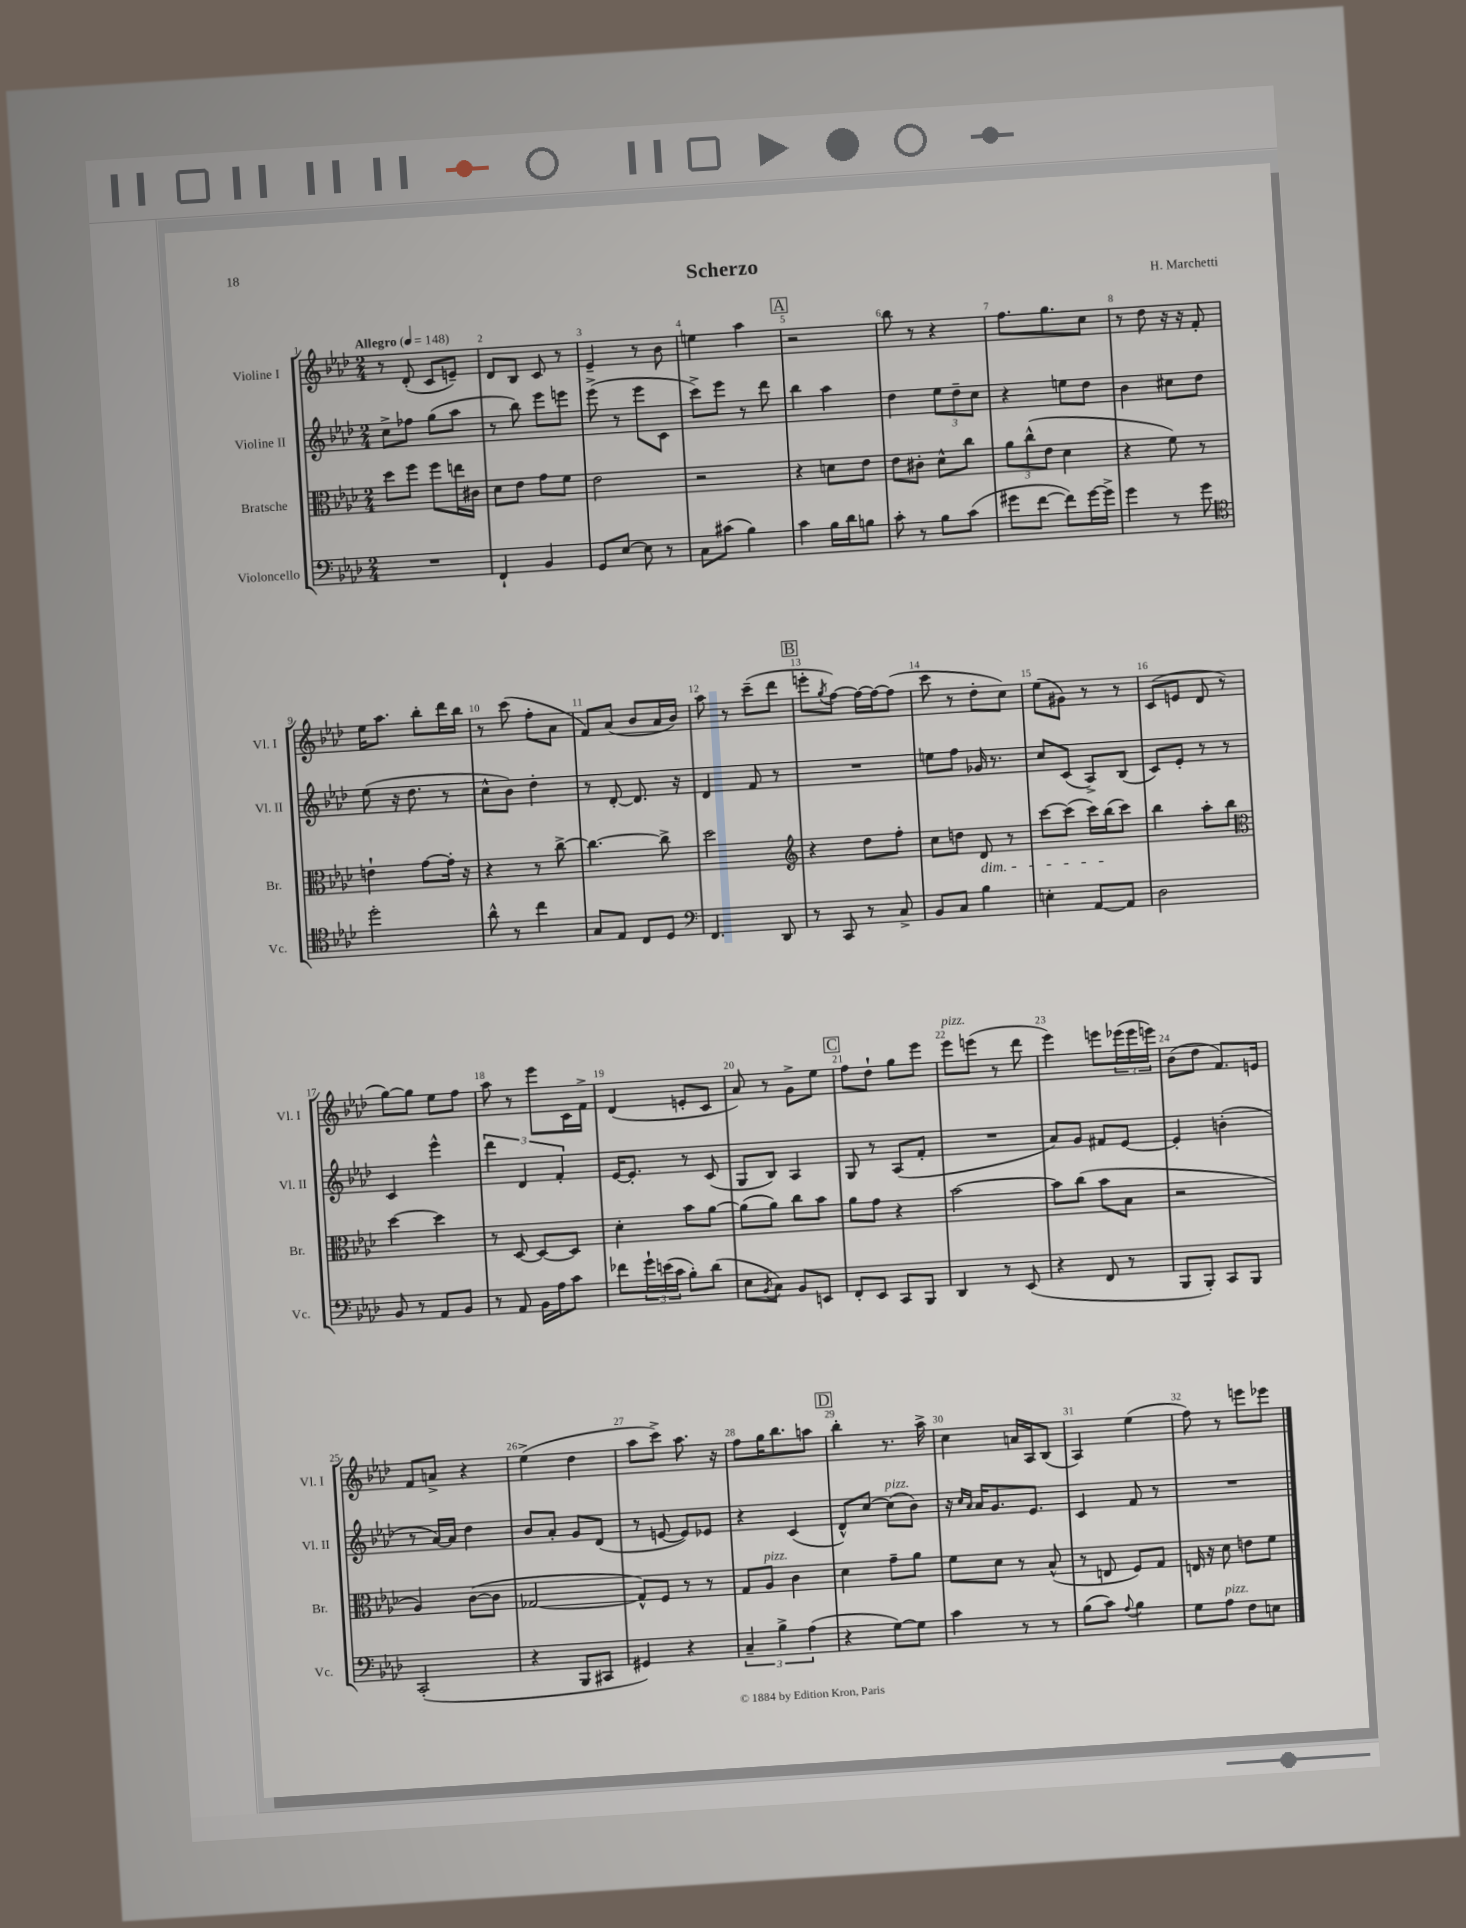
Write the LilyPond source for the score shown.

\header { title = "Scherzo" composer = "H. Marchetti" }
<<
\new StaffGroup <<
\new Staff = "s0" \with { instrumentName = "Violine I" shortInstrumentName = "Vl. I" } {
    \clef treble \key aes \major \numericTimeSignature \time 2/4 \tempo "Allegro" 4 = 148
    r8 des'8-.( c'8 e'8--) |
    des'8 bes8 c'8 r8 |
    ees'4-- r8 bes'8 |
    e''4 aes''4 |
    \mark \markup { \box "A" } r2 |
    bes''8 r8 r4 |
    f''8. g''8. c''8 |
    r8 des''8 r16 r16 f'8-. |
    ees''16 aes''8. bes''8-. des'''16 bes''16 |
    r8 c'''8( f''8-. aes'8 |
    f'8) aes'8( bes'8 aes'16 bes'16) |
    aes''8 r8 c'''8--( des'''8 |
    \mark \markup { \box "B" } e'''8-. \acciaccatura { g''8 } f''8~) f''16~ f''16~ f''8( |
    c'''8 r8 des''8-. c''8) |
    ees''8( gis'8) r8 r8 |
    c'8( e'8 des'8 r8 |
    g''8~) g''8 ees''8 f''8 |
    aes''8 r8 ees'''8 c'16 f'16-> |
    des'4( e'8-. c'8 |
    aes'8) r8 g'8-> ees''8 |
    \mark \markup { \box "C" } f''8 des''8-! g''8 ees'''8 |
    ees'''8^\markup { \italic "pizz." } e'''8( r8 des'''8 |
    ees'''4) e'''8 \tuplet 3/2 { ees'''16( ees'''16 e'''16) } |
    bes'8( des''8 f'8.) e'16 |
    f'8 a'8-> r4 |
    ees''4->( des''4 |
    aes''8 c'''8->) aes''8. r16 |
    f''8 g''16 bes''8. a''8 |
    \mark \markup { \box "D" } bes''4-. r8. aes''16-> |
    c''4 a'16 aes16 bes8( |
    aes4) ees''4( |
    f''8) r8 e'''8 ees'''8 \bar "|." |
}
\new Staff = "s1" \with { instrumentName = "Violine II" shortInstrumentName = "Vl. II" } {
    \clef treble \key aes \major \numericTimeSignature \time 2/4
    c''8-> fes''8 g''8( aes''8 |
    r8 bes''8) ees'''8 e'''8 |
    ees'''8->( r8 ees'''8 c'8 |
    c'''8->) ees'''8 r8 des'''8 |
    \mark \markup { \box "A" } bes''4 aes''4 |
    des''4 \tuplet 3/2 { ees''8 des''8-- c''8 } |
    r4 e''8 des''8 |
    bes'4 cis''8 des''8 |
    ees''8( r16 des''8. r8 |
    c''8-^ bes'8) des''4-. |
    r8 des'8~-. des'8. r16 |
    des'4 f'8 r8 |
    \mark \markup { \box "B" } R2 |
    e''8 f''8 ges'16 r8. |
    c''8 c'8( aes8->) bes8( |
    c'8) ees'8-. r8 r8 |
    c'4 ees'''4-^ |
    \tuplet 3/2 { des'''4 des'4 f'4-. } |
    ees'16~ ees'8.-. r8 c'8( |
    g8 bes8) aes4 |
    \mark \markup { \box "C" } g8 r8 aes8( f'8-. |
    R2 |
    aes'8) g'8 fis'8 ees'8~ |
    ees'4-. b'4-.( |
    r8 aes'16~) aes'16 des''4 |
    bes'8 aes'8-. g'8 des'8( |
    r8 e'8~ e'8) ees'8 |
    r4 c'4( |
    \mark \markup { \box "D" } des'8-^) c''8~ c''8^\markup { \italic "pizz." }( bes'8) |
    r16 \grace { c''16 aes'16 } aes'16 g'8. ees'8. |
    c'4 f'8 r8 |
    R2 \bar "|." |
}
\new Staff = "s2" \with { instrumentName = "Bratsche" shortInstrumentName = "Br." } {
    \clef alto \key aes \major \numericTimeSignature \time 2/4
    des''8 f''8 f''8 e''16 cis'16 |
    des'8 ees'8 g'8 f'8 |
    ees'2 |
    r2 |
    \mark \markup { \box "A" } r4 d'8 ees'8 |
    ees'8 cis'8-. des'8-^ c''8 |
    \tuplet 3/2 { aes'8 c''8-^( ees'8 } des'4 |
    r4 f'8) r8 |
    e'4-! g'8~ g'16-. r16 |
    r4 r8 c''8~-> |
    c''4.~ c''8-> |
    des''2 |
    \mark \markup { \box "B" } \clef treble r4 des''8 f''8-. |
    c''8 d''8 des'8\dim r8 |
    c'''8~ c'''8( c'''16) bes''16\!( c'''8) |
    bes''4 aes''8-. bes''8 |
    \clef alto des''4~ des''4 |
    r8 des8~ des8~ des8 |
    des'4-. bes'8 aes'8~ |
    aes'8( aes'8) c''8 bes'8 |
    \mark \markup { \box "C" } aes'8 g'8 r4 |
    bes'2~ |
    bes'8 c''8( bes'8 bes8 |
    r2 |
    aes4) c'8~( c'8 |
    ges2~ |
    ges8-^) f8 r8 r8 |
    g8 aes8^\markup { \italic "pizz." } c'4 |
    \mark \markup { \box "D" } des'4 g'8-- aes'8 |
    f'8 des'8 r8 bes8-^( |
    r8 e8 f8) g8 |
    e16 r16 des'8 e'8 f'8 \bar "|." |
}
\new Staff = "s3" \with { instrumentName = "Violoncello" shortInstrumentName = "Vc." } {
    \clef bass \key aes \major \numericTimeSignature \time 2/4
    R2 |
    f,4-! bes,4 |
    g,8 ees8~ ees8 r8 |
    c8 cis'8( bes4) |
    \mark \markup { \box "A" } c'4 bes16 des'16 b8 |
    c'8-. r8 bes8 c'8( |
    gis'8 f'8~ f'8) gis'16~ gis'16-> |
    g'4 r8 g'8 |
    \clef tenor des''2-. |
    aes'8-^ r8 c''4 |
    g8 ees8 c8 des8 |
    \clef bass f,4. des,8 |
    \mark \markup { \box "B" } r8 c,8 r8 c8-> |
    bes,8 c8 bes4 |
    e4-. aes,8~ aes,8 |
    des2 |
    bes,8 r8 aes,8 bes,8 |
    r8 aes,8 bes,16 aes16 c'8 |
    fes'8 \tuplet 3/2 { g'16-! e'16( c'16 } bes8-.) des'8( |
    ees8 \acciaccatura { bes,8 } c8) bes,8 e,8 |
    \mark \markup { \box "C" } f,8-. ees,8 c,8 bes,,8 |
    des,4 r8 ees,8( |
    r4 f,8 r8 |
    bes,,8 bes,,8-.) c,8 bes,,8 |
    c,2-.( |
    r4 bes,,8 cis,8 |
    gis,4) r4 |
    \tuplet 3/2 { c4-- bes4-> aes4( } |
    \mark \markup { \box "D" } r4 g8~) g8 |
    c'4 r8 r8 |
    bes8( c'8) \appoggiatura { aes8 } bes4 |
    g8 aes8^\markup { \italic "pizz." } f8 e8 \bar "|." |
}
>>
>>
\layout { \context { \Score \override BarNumber.break-visibility = ##(#f #t #t) barNumberVisibility = #all-bar-numbers-visible } }
